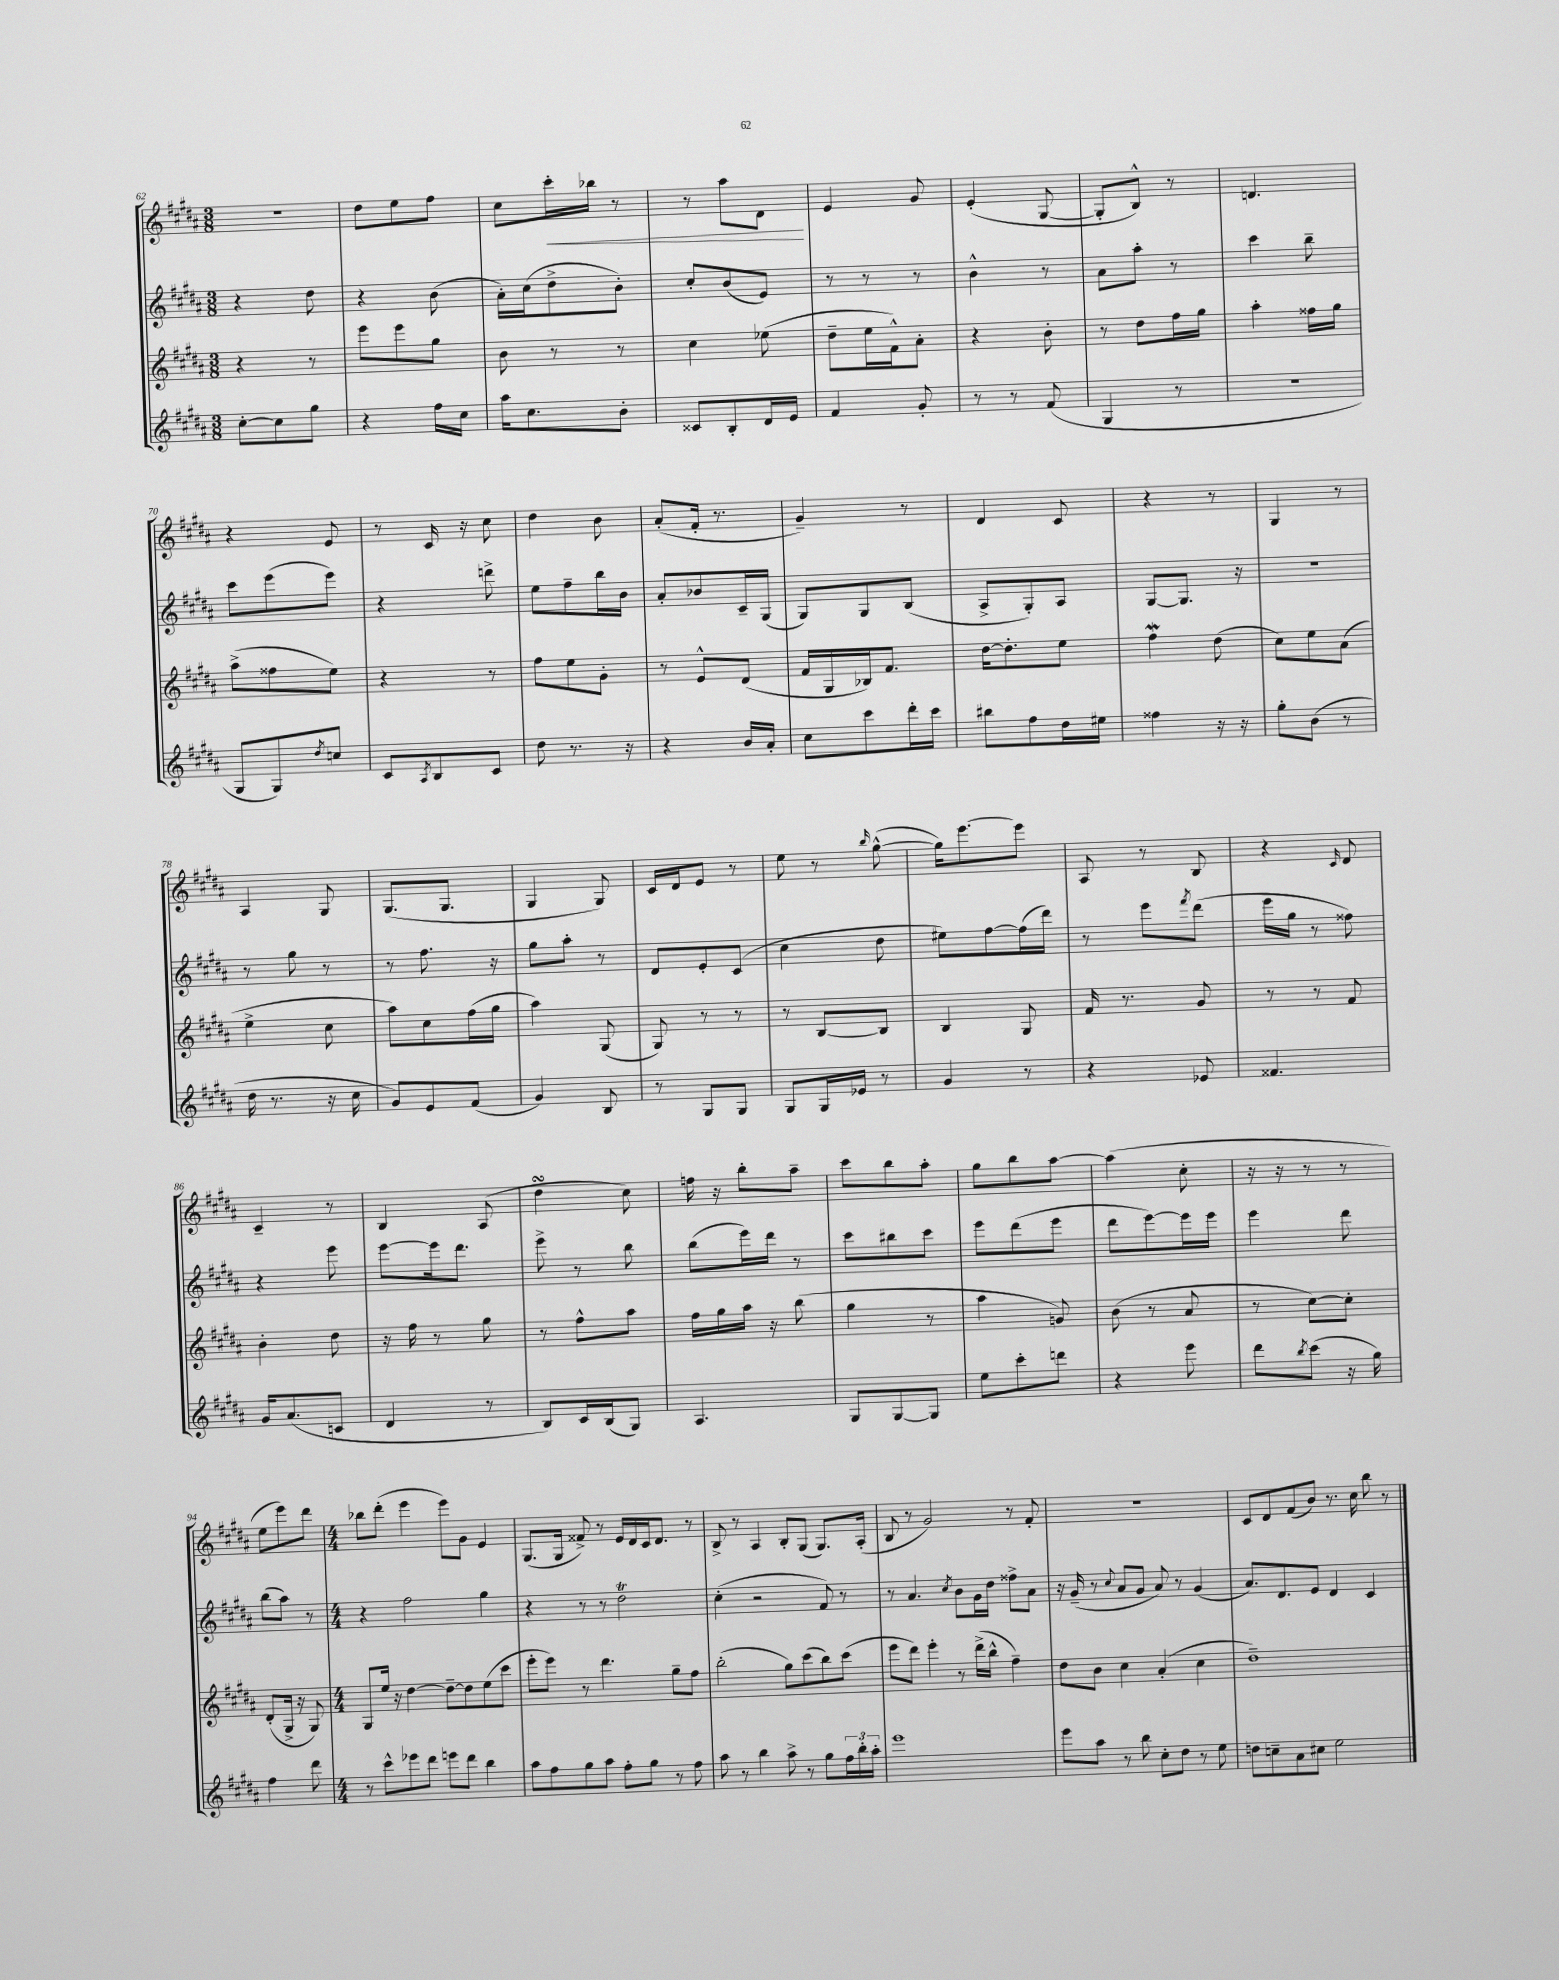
<<
\new StaffGroup <<
\new Staff = "s0" {
    \clef treble \key b \major \numericTimeSignature \time 3/8
    R4. |
    dis''8 e''8 fis''8 |
    cis''8 cis'''16-.\< bes''16 r8 |
    r8 ais''8 dis'8\! |
    e'4 gis'8 |
    e'4-.( gis8~ |
    gis8-. b8-^) r8 |
    d'4. |
    r4 e'8 |
    r8 cis'16 r16 cis''8 |
    dis''4 b'8 |
    ais'8-.( fis'16-. r8. |
    gis'4--) r8 |
    dis'4 cis'8 |
    r4 r8 |
    gis4 r8 |
    ais4 gis8 |
    gis8.( gis8. |
    gis4 gis8) |
    cis'16 dis'16 e'8 r8 |
    e''8 r8 \grace { b''16 } gis''8~-^( |
    gis''16) e'''8.~ e'''8 |
    ais8 r8 b8 |
    r4 \grace { cis'16 } dis'8 |
    cis'4-- r8 |
    b4 ais8( |
    dis''4\turn cis''8) |
    f''16 r16 b''8-. ais''8-- |
    cis'''8 b''8 ais''8-. |
    gis''8 b''8 ais''8~ |
    ais''4( cis''8-. |
    r16 r16 r8 r8 |
    e''8 e'''8) dis'''8 |
    \numericTimeSignature \time 4/4 bes''8 dis'''8-.( e'''4 e'''8) gis'8 e'4 |
    gis8.( gis16 fisis'8->) r8 e'16 dis'16 cis'16 dis'8. r8 |
    b8-> r8 ais4 b8-. gis8( gis8.) ais16-.( |
    b8 r8 gis'2) r8 fis'8-. |
    R1 |
    cis'8 dis'8 fis'8( b'8) r8. cis''16 b''8 r8 \bar "|." |
}
\new Staff = "s1" {
    \clef treble \key b \major \numericTimeSignature \time 3/8
    r4 dis''8 |
    r4 b'8( |
    ais'16-.) cis''16( dis''8-> b'8-.) |
    cis''8-. b'8( e'8) |
    r8 r8 r8 |
    b'4-^ r8 |
    ais'8 ais''8-. r8 |
    cis'''4 b''8-- |
    cis'''8 e'''8( e'''8) |
    r4 d'''8-> |
    e''8 fis''8-- b''16 b'16 |
    ais'8-. bes'8 cis'16-- gis16( |
    gis8) gis8 b8( |
    ais8-> gis8-.) ais8 |
    gis8~ gis8. r16 |
    R4. |
    r8 gis''8 r8 |
    r8 fis''8. r16 |
    gis''8 ais''8-. r8 |
    dis'8 e'8-. cis'8( |
    cis''4 dis''8 |
    eis''8) fis''8~ fis''16( dis'''16) |
    r8 e'''8 \acciaccatura { fis'''8 } dis'''8( |
    e'''16 gis''16 r8 fisis''8) |
    r4 e'''8 |
    e'''8~ e'''16 dis'''8. |
    e'''8-> r8 b''8 |
    b''8( e'''16) dis'''16 r8 |
    cis'''8 bis''8 cis'''8 |
    e'''8 dis'''8( e'''8 |
    dis'''8 e'''8~) e'''16 e'''16 |
    e'''4 dis'''8 |
    b''8( ais''8) r8 |
    \numericTimeSignature \time 4/4 r4 fis''2 gis''4 |
    r4 r8 r8 dis''2\trill |
    cis''4-.( r2 fis'8) r8 |
    r8 ais'4. \acciaccatura { cis''8 } b'8 gis'16 dis''16 fisis''8-> ais'8 |
    r16 gis'16--( r8 \appoggiatura { cis''8 } ais'8 gis'8 ais'8) r8 gis'4( |
    ais'8.) dis'8. e'8 dis'4 cis'4 \bar "|." |
}
\new Staff = "s2" {
    \clef treble \key b \major \numericTimeSignature \time 3/8
    r4 r8 |
    e'''8 e'''8 gis''8 |
    b'8 r8 r8 |
    cis''4 ees''8( |
    dis''8-- e''16 fis'16-^) ais'8-. |
    r4 b'8-. |
    r8 dis''8 fis''16 gis''16 |
    ais''4-. fisis''16 gis''16 |
    ais''8->( fisis''8 e''8) |
    r4 r8 |
    fis''8 e''8 gis'8-. |
    r8 e'8-^ dis'8( |
    fis'16 gis16 bes16) fis'8. |
    dis''16~ dis''8.-. e''8 |
    fis''4\mordent dis''8( |
    cis''8) e''8 ais'8( |
    e''4-> cis''8 |
    ais''8) cis''8 fis''16( gis''16 |
    ais''4) gis8( |
    gis8) r8 r8 |
    r8 b8~ b8 |
    b4 gis8 |
    fis'16 r8. gis'8 |
    r8 r8 fis'8 |
    b'4-. dis''8 |
    r16 fis''16 r8 gis''8 |
    r8 fis''8-^ ais''8 |
    fis''16 gis''16 ais''16 r16 b''8( |
    gis''4 r8 |
    ais''4 g'8) |
    b'8( r8 ais'8 |
    r8 cis''8~) cis''8-. |
    dis'8-.( gis16-> r16 gis8) |
    \numericTimeSignature \time 4/4 gis8 e''16 r16 dis''4~ dis''8~-- dis''8 e''8( cis'''8 |
    e'''8-. e'''8) r8 dis'''4. gis''8-- fis''8 |
    b''2-.( gis''8) cis'''8( b''8) cis'''8( |
    e'''8 dis'''8) e'''4-. r8 dis'''16->( b''16-^ fis''4--) |
    dis''8 b'8 cis''4 ais'4-.( cis''4 |
    dis''1--) \bar "|." |
}
\new Staff = "s3" {
    \clef treble \key b \major \numericTimeSignature \time 3/8
    cis''8~-. cis''8 gis''8 |
    r4 fis''16 cis''16 |
    ais''16 cis''8. b'8-. |
    cisis'8 b8-. dis'16 e'16 |
    fis'4 gis'8-. |
    r8 r8 fis'8( |
    gis4 r8 |
    R4. |
    gis8 gis8) \acciaccatura { dis''8 } c''8 |
    cis'8 \acciaccatura { ais8 } b8 cis'8 |
    dis''8 r8. r16 |
    r4 b'16 ais'16-. |
    cis''8 cis'''8 dis'''16-. cis'''16 |
    bis''8 fis''8 dis''16 eis''16 |
    fisis''4 r16 r16 |
    gis''8-. b'8( r8 |
    dis''16 r8. r16 cis''16 |
    gis'8) e'8 fis'8( |
    gis'4) b8 |
    r8 gis8 gis8 |
    gis8 gis16 ees'16 r8 |
    gis'4 r8 |
    r4 ees'8 |
    fisis'4. |
    gis'16 ais'8.( c'8 |
    dis'4 r8 |
    b8) cis'16 b16( gis8) |
    ais4. |
    gis8 gis8~ gis8 |
    e''8 cis'''8-. d'''8 |
    r4 e'''8 |
    dis'''8 \acciaccatura { b''8 } cis'''8( r16 gis''16) |
    fis''4 dis'''8 |
    \numericTimeSignature \time 4/4 r8 cis'''8-^ ees'''8 dis'''8 e'''8 dis'''8 b''4 |
    ais''8 fis''8 gis''8 ais''8 fis''8-. gis''8 r8 fis''8 |
    ais''8 r8 b''4 ais''8-> r8 gis''8 \tuplet 3/2 { fis''16 b''16-. ais''16-. } |
    e'''1 |
    e'''8 ais''8 r8 b''8 cis''8-. dis''8 r8 e''8 |
    d''8 c''8-- ais'8 cis''8 e''2 \bar "|." |
}
>>
>>
\layout { \context { \Score currentBarNumber = #62 } }
